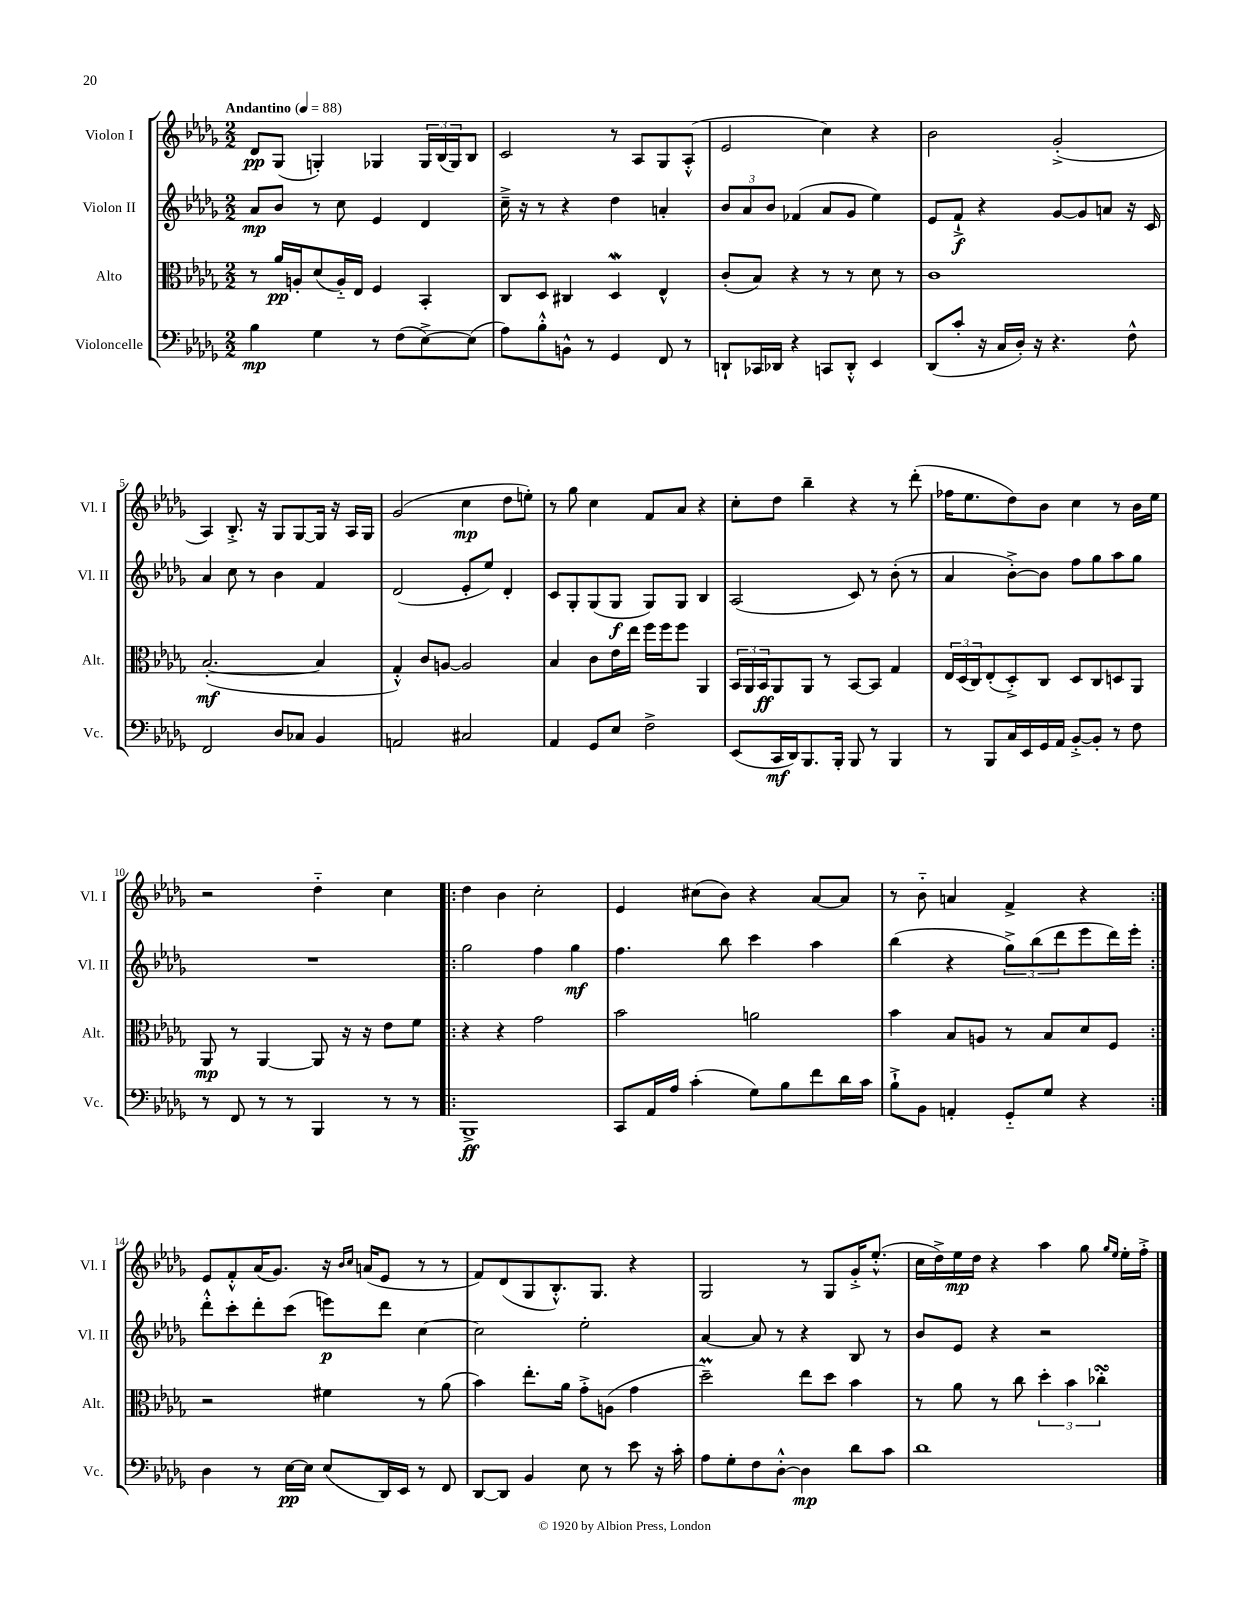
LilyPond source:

<<
\new StaffGroup <<
\new Staff = "s0" \with { instrumentName = "Violon I" shortInstrumentName = "Vl. I" } {
    \clef treble \key des \major \numericTimeSignature \time 2/2 \tempo "Andantino" 4 = 88
    des'8\pp ges8( g4-.) ges4 \tuplet 3/2 { ges16 bes16( ges16) } bes8 |
    c'2 r8 aes8 ges8 aes8-.-^( |
    ees'2 c''4) r4 |
    bes'2 ges'2-.->( |
    aes4) bes8.-.-> r16 ges8 ges8~ ges16 r16 aes16 ges16 |
    ges'2( c''4\mp des''8 e''8-.) |
    r8 ges''8 c''4 f'8 aes'8 r4 |
    c''8-. des''8 bes''4-- r4 r8 des'''8-.( |
    fes''16 ees''8. des''8) bes'8 c''4 r8 bes'16 ees''16 |
    r2 des''4-_ c''4 |
    \repeat volta 2 { des''4 bes'4 c''2-. |
    ees'4 cis''8( bes'8) r4 aes'8~ aes'8 |
    r8 bes'8-_ a'4 f'4-> r4 | }
    ees'8 f'8-.-^ aes'16( ges'8.) r16 \grace { bes'16 c''16 } a'16( ees'8 r8 r8 |
    f'8) des'8( ges8 bes8.-.-^) ges8. r4 |
    ges2 r8 ges8 ges'16-.-> ees''8.-.-^( |
    c''16 des''16->) ees''16\mp des''16 r4 aes''4 ges''8 \grace { ges''16 ees''16 } ees''16-. f''16-.-> \bar "|." |
}
\new Staff = "s1" \with { instrumentName = "Violon II" shortInstrumentName = "Vl. II" } {
    \clef treble \key des \major \numericTimeSignature \time 2/2
    aes'8\mp bes'8 r8 c''8 ees'4 des'4 |
    c''16---> r16 r8 r4 des''4 a'4-. |
    \tuplet 3/2 { bes'8 aes'8 bes'8 } fes'4( aes'8 ges'8 ees''4) |
    ees'8 f'8-!->\f r4 ges'8~ ges'8 a'8 r16 c'16 |
    aes'4 c''8 r8 bes'4 f'4 |
    des'2( ees'8-. ees''8) des'4-. |
    c'8 ges8-. ges8( ges8\f ges8) ges8 bes4 |
    aes2( c'8) r8 bes'8-.( r8 |
    aes'4 bes'8~-.->) bes'8 f''8 ges''8 aes''8 ges''8 |
    R1 |
    \repeat volta 2 { ges''2 f''4 ges''4\mf |
    f''4. bes''8 c'''4 aes''4 |
    bes''4( r4 \tuplet 3/2 { ges''8->) bes''8( des'''8 } ees'''8 des'''16) ees'''16-. | }
    des'''8-.-^ c'''8-. des'''8-. c'''8( e'''8\p) des'''8 c''4~ |
    c''2 ees''2-. |
    aes'4~ aes'8 r8 r4 bes8 r8 |
    bes'8 ees'8 r4 r2 \bar "|." |
}
\new Staff = "s2" \with { instrumentName = "Alto" shortInstrumentName = "Alt." } {
    \clef alto \key des \major \numericTimeSignature \time 2/2
    r8 aes'16\pp a16-. des'8( a16-_) ees16 f4 bes,4-. |
    c8 des8 cis4 des4\mordent ees4-^ |
    c'8-.( bes8) r4 r8 r8 des'8 r8 |
    c'1 |
    bes2.~-.\mf( bes4 |
    ges4-.-^) c'8 a8~ a2 |
    bes4 c'8 ees'16 ees''16 f''16 f''16 f''8 aes,4 |
    \tuplet 3/2 { bes,16 aes,16 bes,16\ff } aes,8 aes,8 r8 bes,8~ bes,8 ges4 |
    \tuplet 3/2 { ees16 des16( c16) } ees8-.( des8-.->) c8 des8 c8 d8 aes,8 |
    aes,8\mp r8 aes,4~ aes,8 r16 r16 ees'8 f'8 |
    \repeat volta 2 { r4 r4 ges'2 |
    bes'2 a'2 |
    bes'4 bes8 a8 r8 bes8 des'8 f8 | }
    r2 fis'4 r8 aes'8( |
    bes'4) ees''8.-. aes'16 ges'8-.-> a8( ges'4 |
    des''2--\prall) ees''8 des''8 bes'4 |
    r8 aes'8 r8 c''8 \tuplet 3/2 { des''4-. bes'4 ces''4-.\turn } \bar "|." |
}
\new Staff = "s3" \with { instrumentName = "Violoncelle" shortInstrumentName = "Vc." } {
    \clef bass \key des \major \numericTimeSignature \time 2/2
    bes4\mp ges4 r8 f8( ees8~->) ees8( |
    aes8) bes8-.-^ b,8-^ r8 ges,4 f,8 r8 |
    d,8-! ces,16 des,16 r4 c,8 des,8-.-^ ees,4 |
    des,8( c'8-. r16 c16 des16-.) r16 r4. f8-^ |
    f,2 des8 ces8 bes,4 |
    a,2 cis2 |
    aes,4 ges,8 ees8 f2-> |
    ees,8( c,16\mf des,16) bes,,8. bes,,16-. bes,,8 r8 bes,,4 |
    r8 bes,,8 c16 ees,16 ges,16 aes,16 bes,8~-.-> bes,8-. r8 f8 |
    r8 f,8 r8 r8 bes,,4 r8 r8 |
    \repeat volta 2 { bes,,1->\ff |
    c,8 aes,16 aes16 c'4-.( ges8) bes8 f'8 des'16 c'16 |
    bes8-!-> bes,8 a,4-. ges,8-_ ges8 r4 | }
    des4 r8 ees16~\pp ees16 ees8( des,16) ees,16 r8 f,8 |
    des,8~ des,8 bes,4 ees8 r8 ees'8 r16 c'16-. |
    aes8 ges8-. f8 des8~-.-^ des4\mp des'8 c'8 |
    des'1 \bar "|." |
}
>>
>>
